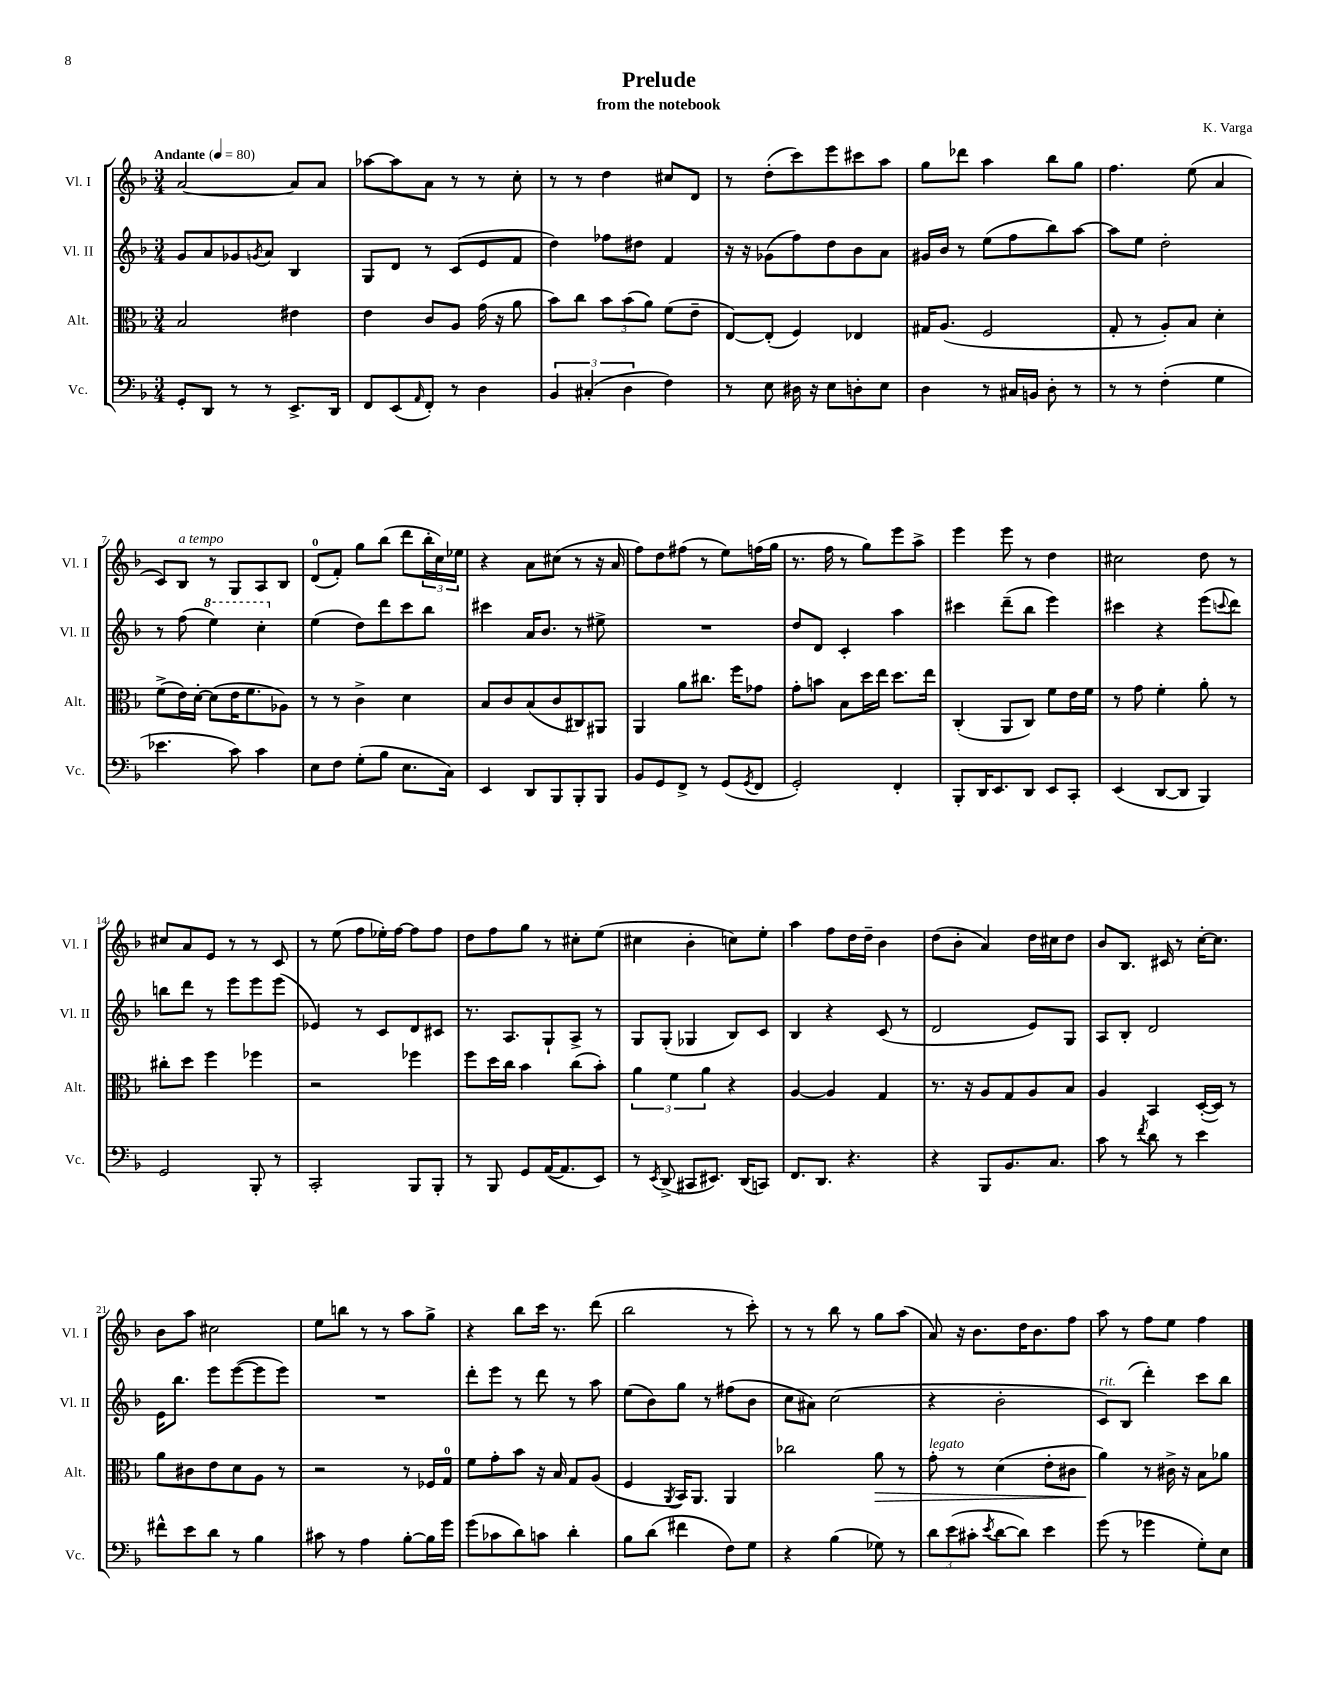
\header { title = "Prelude" composer = "K. Varga" subtitle = "from the notebook" }
<<
\new StaffGroup <<
\new Staff = "s0" \with { instrumentName = "Vl. I" shortInstrumentName = "Vl. I" } {
    \clef treble \key f \major \numericTimeSignature \time 3/4 \tempo "Andante" 4 = 80
    a'2~ a'8 a'8 |
    aes''8~ aes''8 a'8 r8 r8 c''8-. |
    r8 r8 d''4 cis''8 d'8 |
    r8 d''8-.( c'''8) e'''8 cis'''8 a''8 |
    g''8 des'''8 a''4 bes''8 g''8 |
    f''4. e''8( a'4 |
    c'8) bes8^\markup { \italic "a tempo" } r8 g8 a8 bes8 |
    d'8-0( f'8-.) g''8 bes''8( d'''8 \tuplet 3/2 { bes''16-. c''16) ees''16 } |
    r4 a'8 cis''8( r8 r16 a'16 |
    f''8) d''8 fis''8( r8 e''8) f''16( g''16 |
    r8. f''16 r8 g''8) e'''8 a''8-> |
    e'''4 e'''8 r8 d''4 |
    cis''2 d''8 r8 |
    cis''8 a'8 e'8 r8 r8 c'8 |
    r8 e''8( f''8 ees''16-.) f''16~ f''8 f''8 |
    d''8 f''8 g''8 r8 cis''8-. e''8( |
    cis''4 bes'4-. c''8) e''8-. |
    a''4 f''8 d''16 d''16-- bes'4 |
    d''8( bes'8-. a'4) d''16 cis''16 d''8 |
    bes'8 bes8. cis'16 r8 c''16~-. c''8. |
    bes'8 a''8 cis''2 |
    e''8 b''8 r8 r8 a''8 g''8-> |
    r4 bes''8 c'''16 r8. d'''8( |
    bes''2 r8 c'''8-.) |
    r8 r8 bes''8 r8 g''8 a''8( |
    a'8) r16 bes'8. d''16 bes'8. f''8 |
    a''8 r8 f''8 e''8 f''4 \bar "|." |
}
\new Staff = "s1" \with { instrumentName = "Vl. II" shortInstrumentName = "Vl. II" } {
    \clef treble \key f \major \numericTimeSignature \time 3/4
    g'8 a'8 ges'8 \acciaccatura { g'8 } a'8 bes4 |
    g8 d'8 r8 c'8( e'8 f'8 |
    d''4) fes''8 dis''8 f'4 |
    r16 r16 ges'8( f''8) d''8 bes'8 a'8 |
    gis'16 bes'16 r8 e''8( f''8 bes''8) a''8~ |
    a''8 e''8 d''2-. |
    r8 f''8( \ottava #1 e'''4) c'''4-. \ottava #0 |
    e''4( d''8) d'''8 c'''8 bes''8 |
    cis'''4 a'16 bes'8. r8 eis''8-> |
    R2. |
    d''8 d'8 c'4-. a''4 |
    cis'''4 d'''8--( bes''8 e'''4) |
    cis'''4 r4 e'''8( \appoggiatura { c'''8 } d'''8) |
    b''8 d'''8 r8 e'''8 e'''8 e'''8( |
    ees'4) r8 c'8 d'8 cis'8 |
    r8. a8. g8-! a8-> r8 |
    g8 g8-.( ges4 bes8) c'8 |
    bes4 r4 c'8( r8 |
    d'2 e'8) g8 |
    a8 bes8-. d'2 |
    e'16 bes''8. e'''8 e'''8~( e'''8 e'''8) |
    R2. |
    d'''8-. e'''8 r8 d'''8 r8 a''8 |
    e''8( bes'8) g''8 r8 fis''8( bes'8 |
    c''8 ais'8) c''2( |
    r4 bes'2-. |
    c'8^\markup { \italic "rit." }) bes8( d'''4-.) c'''8 bes''8 \bar "|." |
}
\new Staff = "s2" \with { instrumentName = "Alt." shortInstrumentName = "Alt." } {
    \clef alto \key f \major \numericTimeSignature \time 3/4
    bes2 eis'4 |
    e'4 c'8 a8 g'16( r16 a'8 |
    bes'8) c''8 \tuplet 3/2 { bes'8 bes'8( a'8) } f'8( e'8-- |
    e8~) e8-.( f4) ees4 |
    gis16 a8.( f2 |
    g8-. r8 a8-.) bes8 d'4-. |
    f'8->( e'16) d'16~-. d'8( e'16 f'8. aes8) |
    r8 r8 c'4-> d'4 |
    bes8 c'8 bes8( c'8 cis8) ais,8 |
    a,4 a'8 cis''8. f''16 ges'8 |
    g'8-. b'8 bes8 d''16 e''16 d''8. e''16 |
    c4-.( a,8 c8) f'8 e'16 f'16 |
    r8 g'8 f'4-. a'8-. r8 |
    cis''8-. d''8 f''4 fes''4 |
    r2 fes''4 |
    f''8 d''16 c''16 bes'4 c''8( bes'8-.) |
    \tuplet 3/2 { a'4 f'4 a'4 } r4 |
    a4~ a4 g4 |
    r8. r16 a8 g8 a8 bes8 |
    a4 bes,4 d16~-.( d16) r8 |
    a'8 cis'8 e'8 d'8 a8 r8 |
    r2 r8 fes16 g16-0 |
    f'8 g'8-. bes'8 r16 bes16 g8 a8( |
    f4 \acciaccatura { a,8 } bes,16) a,8. a,4 |
    ces''2 a'8\> r8 |
    g'8-.^\markup { \italic "legato" } r8 d'4( e'8-. cis'8 |
    a'4\!) r8 cis'16-> r16 bes8 aes'8 \bar "|." |
}
\new Staff = "s3" \with { instrumentName = "Vc." shortInstrumentName = "Vc." } {
    \clef bass \key f \major \numericTimeSignature \time 3/4
    g,8-. d,8 r8 r8 e,8.-> d,16 |
    f,8 e,8( \grace { a,16 } f,8-.) r8 d4 |
    \tuplet 3/2 { bes,4 cis4-.( d4 } f4) |
    r8 e8 dis16 r16 e8 d8-. e8 |
    d4 r8 cis16 b,16 d8-. r8 |
    r8 r8 f4-.( g4 |
    ees'4. c'8) c'4 |
    e8 f8 g8-.( bes8 e8. c16) |
    e,4 d,8 bes,,8 bes,,8-. bes,,8 |
    bes,8 g,8 f,8-> r8 g,8( \acciaccatura { g,8 } f,8 |
    g,2-.) f,4-. |
    bes,,8-. d,16 e,8. d,8 e,8 c,8-. |
    e,4( d,8~ d,8 bes,,4) |
    g,2 bes,,8-. r8 |
    c,2-. bes,,8 bes,,8-. |
    r8 bes,,8 g,8 a,16~( a,8. e,8) |
    r8 \acciaccatura { e,8 } d,8->( cis,8 eis,8.) d,16( c,8) |
    f,8. d,8. r4. |
    r4 bes,,8 bes,8. c8. |
    c'8 r8 \acciaccatura { f'8 } d'8 r8 e'4 |
    fis'8-^ e'8 d'8 r8 bes4 |
    cis'8 r8 a4 bes8~-. bes16 g'16 |
    g'8( ces'8 d'8) c'8 d'4-. |
    bes8 d'8( fis'4 f8) g8 |
    r4 bes4( ges8) r8 |
    \tuplet 3/2 { d'8 e'8( cis'8-. } \acciaccatura { e'8 } d'8~ d'8) e'4 |
    g'8( r8 ges'4 g8-.) e8 \bar "|." |
}
>>
>>
